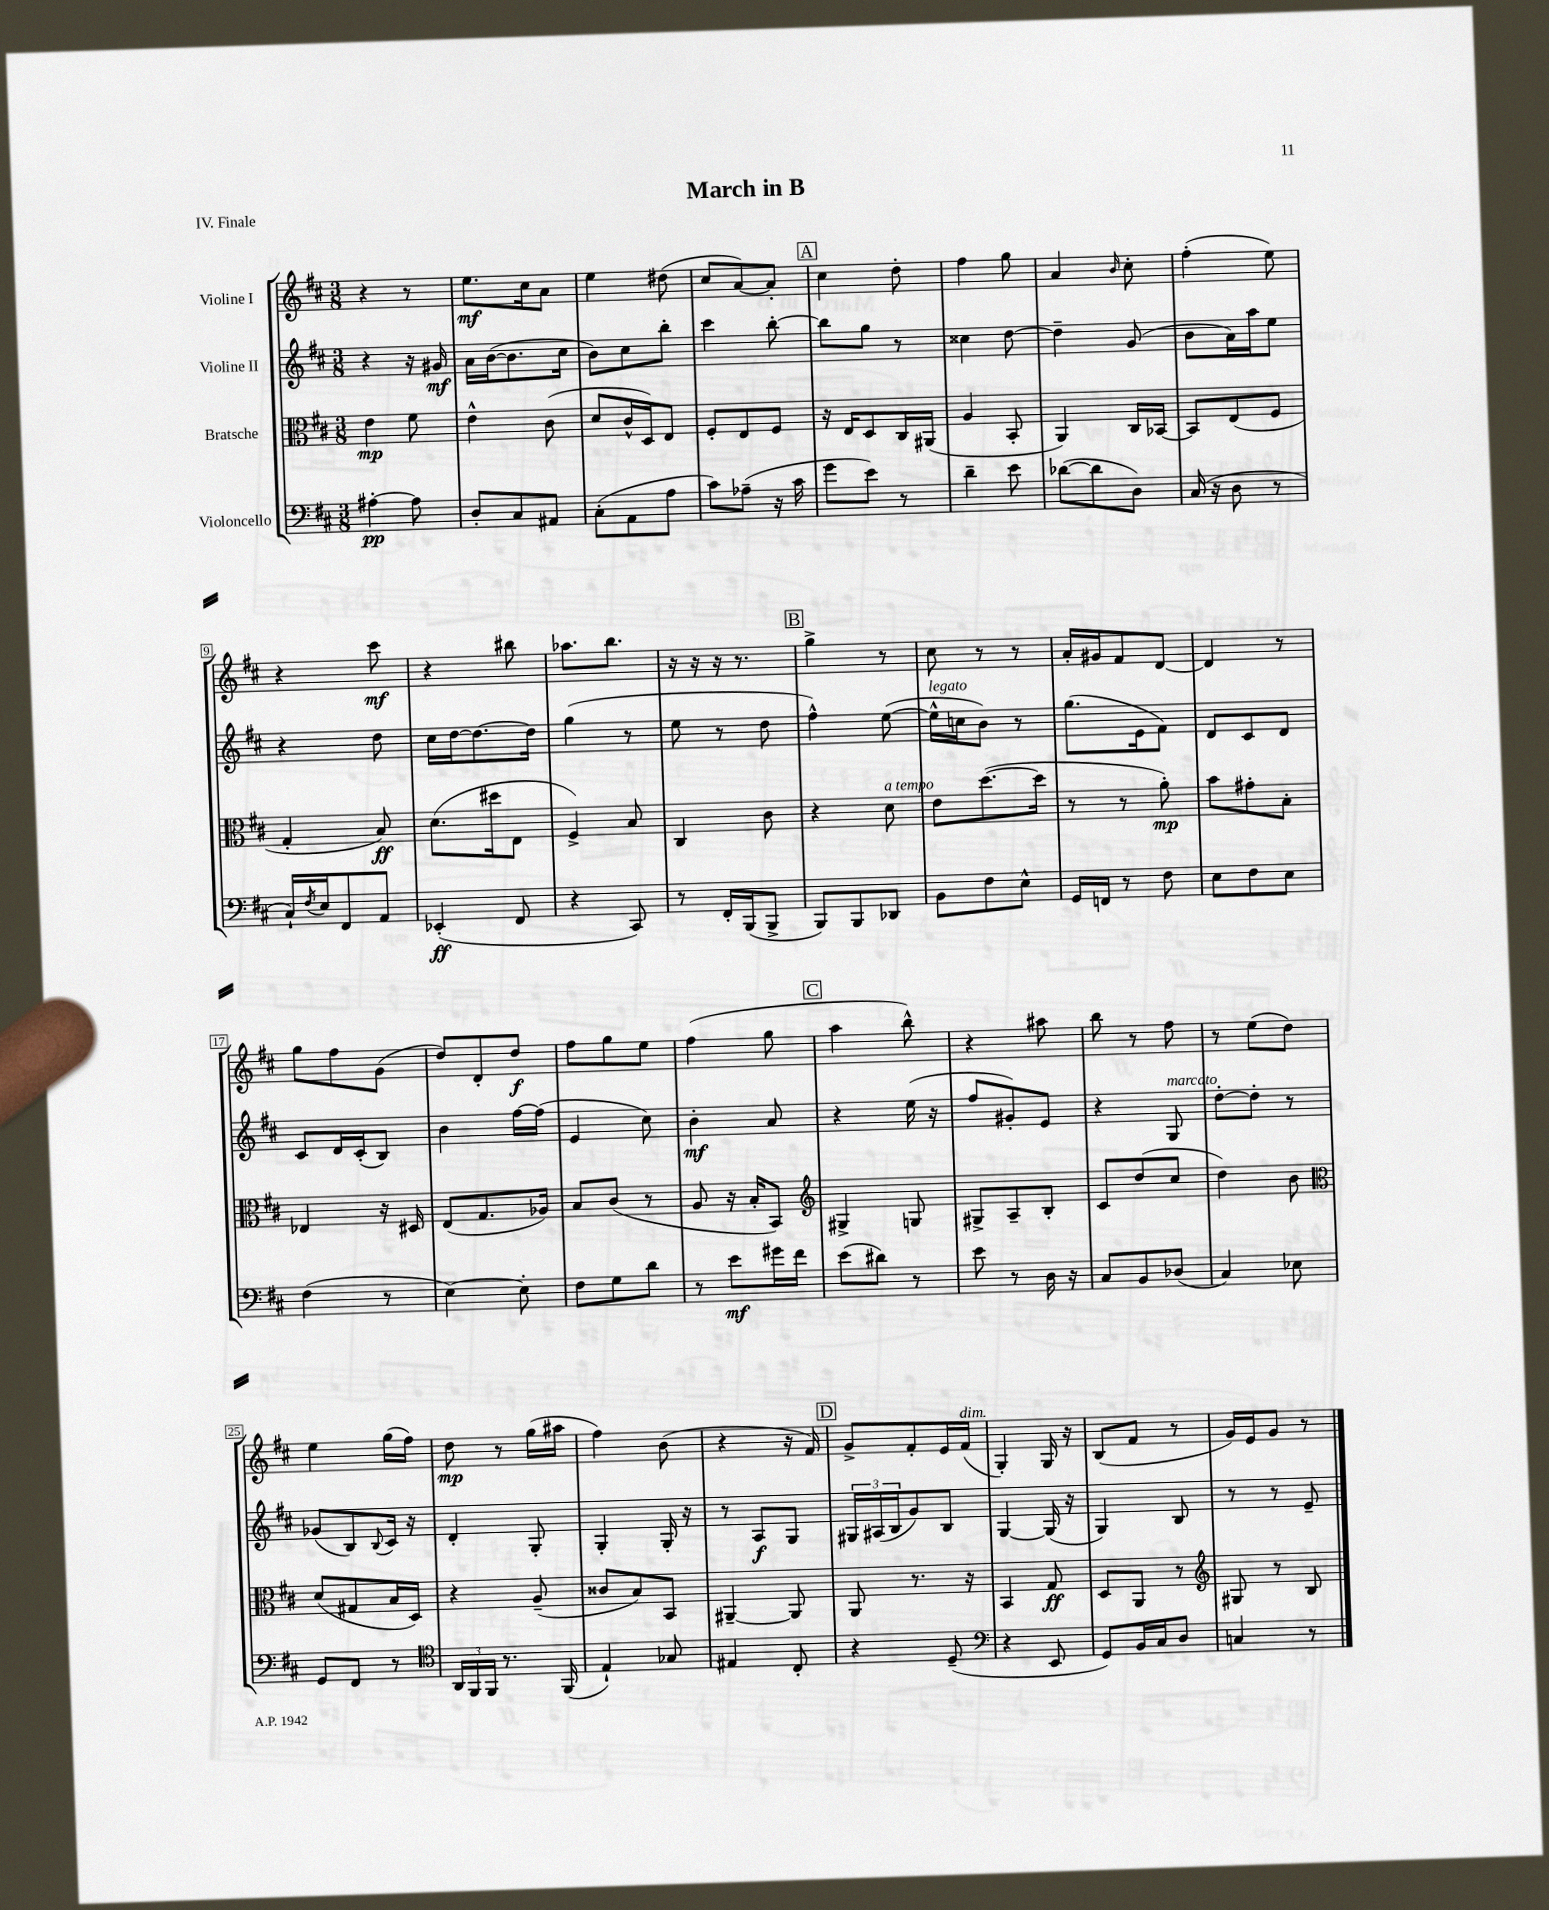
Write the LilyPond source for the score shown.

\header { title = "March in B" piece = "IV. Finale" }
<<
\new StaffGroup <<
\new Staff = "s0" \with { instrumentName = "Violine I" } {
    \clef treble \key d \major \numericTimeSignature \time 3/8
    r4 r8 |
    e''8.\mf cis''16 a'8 |
    e''4 dis''8( |
    cis''8 a'8~) a'8-. |
    \mark \markup { \box "A" } cis''4 d''8-. |
    fis''4 g''8 |
    a'4 \grace { b'16 } cis''8-. |
    fis''4-.( e''8) |
    r4 cis'''8\mf |
    r4 bis''8 |
    aes''8. b''8. |
    r16 r16 r16 r8. |
    \mark \markup { \box "B" } g''4-> r8 |
    cis''8 r8 r8 |
    a'16-. gis'16 fis'8 d'8~ |
    d'4 r8 |
    g''8 fis''8 g'8( |
    d''8) d'8-. d''8\f |
    fis''8 g''8 e''8 |
    fis''4( g''8 |
    \mark \markup { \box "C" } a''4 b''8-^) |
    r4 ais''8 |
    b''8 r8 fis''8 |
    r8 e''8( d''8) |
    e''4 g''16( fis''16) |
    d''8\mp r8 g''16( ais''16 |
    fis''4) b'8( |
    r4 r16 fis'16) |
    \mark \markup { \box "D" } g'8-> fis'8-. e'16 fis'16^\markup { \italic "dim." }( |
    g4-.) g16 r16 |
    b8( fis'8 r8 |
    g'16) e'16 g'8 r8 \bar "|." |
}
\new Staff = "s1" \with { instrumentName = "Violine II" } {
    \clef treble \key d \major \numericTimeSignature \time 3/8
    r4 r16 gis'16\mf |
    a'16 b'16~( b'8. cis''16 |
    b'8) cis''8 b''8-. |
    cis'''4 b''8~-. |
    \mark \markup { \box "A" } b''8 g''8 r8 |
    cisis''4 d''8~ |
    d''4-- g'8( |
    b'8 a'16) a''16 e''8 |
    r4 d''8 |
    cis''16 d''16~ d''8.~ d''16 |
    g''4( r8 |
    e''8 r8 d''8 |
    \mark \markup { \box "B" } fis''4-^) e''8~( |
    e''16-^^\markup { \italic "legato" } c''16 b'8) r8 |
    g''8.( e'16 fis'8) |
    d'8 cis'8 d'8 |
    cis'8 d'16 cis'16-.( b8) |
    b'4 fis''16~ fis''16( |
    e'4 cis''8) |
    b'4-.\mf a'8 |
    \mark \markup { \box "C" } r4 e''16( r16 |
    fis''8 gis'8-.) e'8 |
    r4 g8^\markup { \italic "marcato" } |
    d''8~-. d''8-. r8 |
    ges'8( b8) \appoggiatura { b8 } cis'16 r16 |
    d'4-. g8-. |
    g4-. g16-. r16 |
    r8 a8\f g8 |
    \mark \markup { \box "D" } \tuplet 3/2 { gis16 ais16( b16 } g'8) b8 |
    g4~ g16( r16 |
    g4) b8 |
    r8 r8 e'8-- \bar "|." |
}
\new Staff = "s2" \with { instrumentName = "Bratsche" } {
    \clef alto \key d \major \numericTimeSignature \time 3/8
    e'4\mp fis'8 |
    e'4-^ cis'8( |
    d'8 cis'16-^ d16) e8 |
    fis8-. e8 fis8 |
    \mark \markup { \box "A" } r16 e16 d8 cis16 ais,16( |
    a4 b,8-. |
    a,4) cis16 bes,16~ |
    bes,8 e8( fis8 |
    g4-. b8\ff) |
    d'8.( dis''16 e8 |
    fis4->) b8 |
    cis4 cis'8 |
    \mark \markup { \box "B" } r4 d'8^\markup { \italic "a tempo" } |
    e'8 d''8.~( d''16 |
    r8 r8 a'8-.\mp) |
    b'8 gis'8-. b8-. |
    ees4 r16 dis16 |
    e8( g8. aes16) |
    b8 cis'8( r8 |
    a8 r16 b16-. b,8) |
    \mark \markup { \box "C" } \clef treble gis4-> g8 |
    gis8-> a8-- b8-. |
    cis'8 d''8( cis''8 |
    d''4) b'8 |
    \clef alto d'8( gis8 b16 d16) |
    r4 a8--( |
    cisis'8 b8) b,8 |
    ais,4~-- ais,8 |
    \mark \markup { \box "D" } a,8 r8. r16 |
    b,4 g8\ff |
    d8 a,8 r8 |
    \clef treble gis8 r8 b8 \bar "|." |
}
\new Staff = "s3" \with { instrumentName = "Violoncello" } {
    \clef bass \key d \major \numericTimeSignature \time 3/8
    ais4~-.\pp ais8 |
    d8-. cis8 ais,8 |
    cis8-.( a,8 a8 |
    cis'8) aes8--( r16 cis'16 |
    \mark \markup { \box "A" } g'8 e'8) r8 |
    d'4-- e'8 |
    des'8~( des'8 d8) |
    cis16( r16 d8 r8 |
    cis16-!) \acciaccatura { fis8 } e16 fis,8 a,8 |
    ees,4-.\ff( fis,8 |
    r4 cis,8) |
    r8 fis,16-. b,,16( b,,8-> |
    \mark \markup { \box "B" } b,,8) b,,8 des,8 |
    b,8 fis8 e8-^ |
    g,16 f,16 r8 fis8 |
    e8 fis8 e8 |
    fis4( r8 |
    e4~) e8-. |
    fis8 g8 d'8 |
    r8 e'8\mf gis'16 fis'16 |
    \mark \markup { \box "C" } e'8( dis'8) r8 |
    e'8 r8 d16 r16 |
    cis8 b,8 des8( |
    cis4) ees8 |
    g,8 fis,8 r8 |
    \clef tenor \tuplet 3/2 { a,16 fis,16 fis,16 } r8. fis,16( |
    e4-!) ges8 |
    eis4 cis8-. |
    \mark \markup { \box "D" } r4 d8--( |
    \clef bass r4 e,8 |
    g,8) b,16 cis16 d8 |
    c4 r8 \bar "|." |
}
>>
>>
\layout { \context { \Score \override BarNumber.stencil = #(make-stencil-boxer 0.1 0.3 ly:text-interface::print) } }
